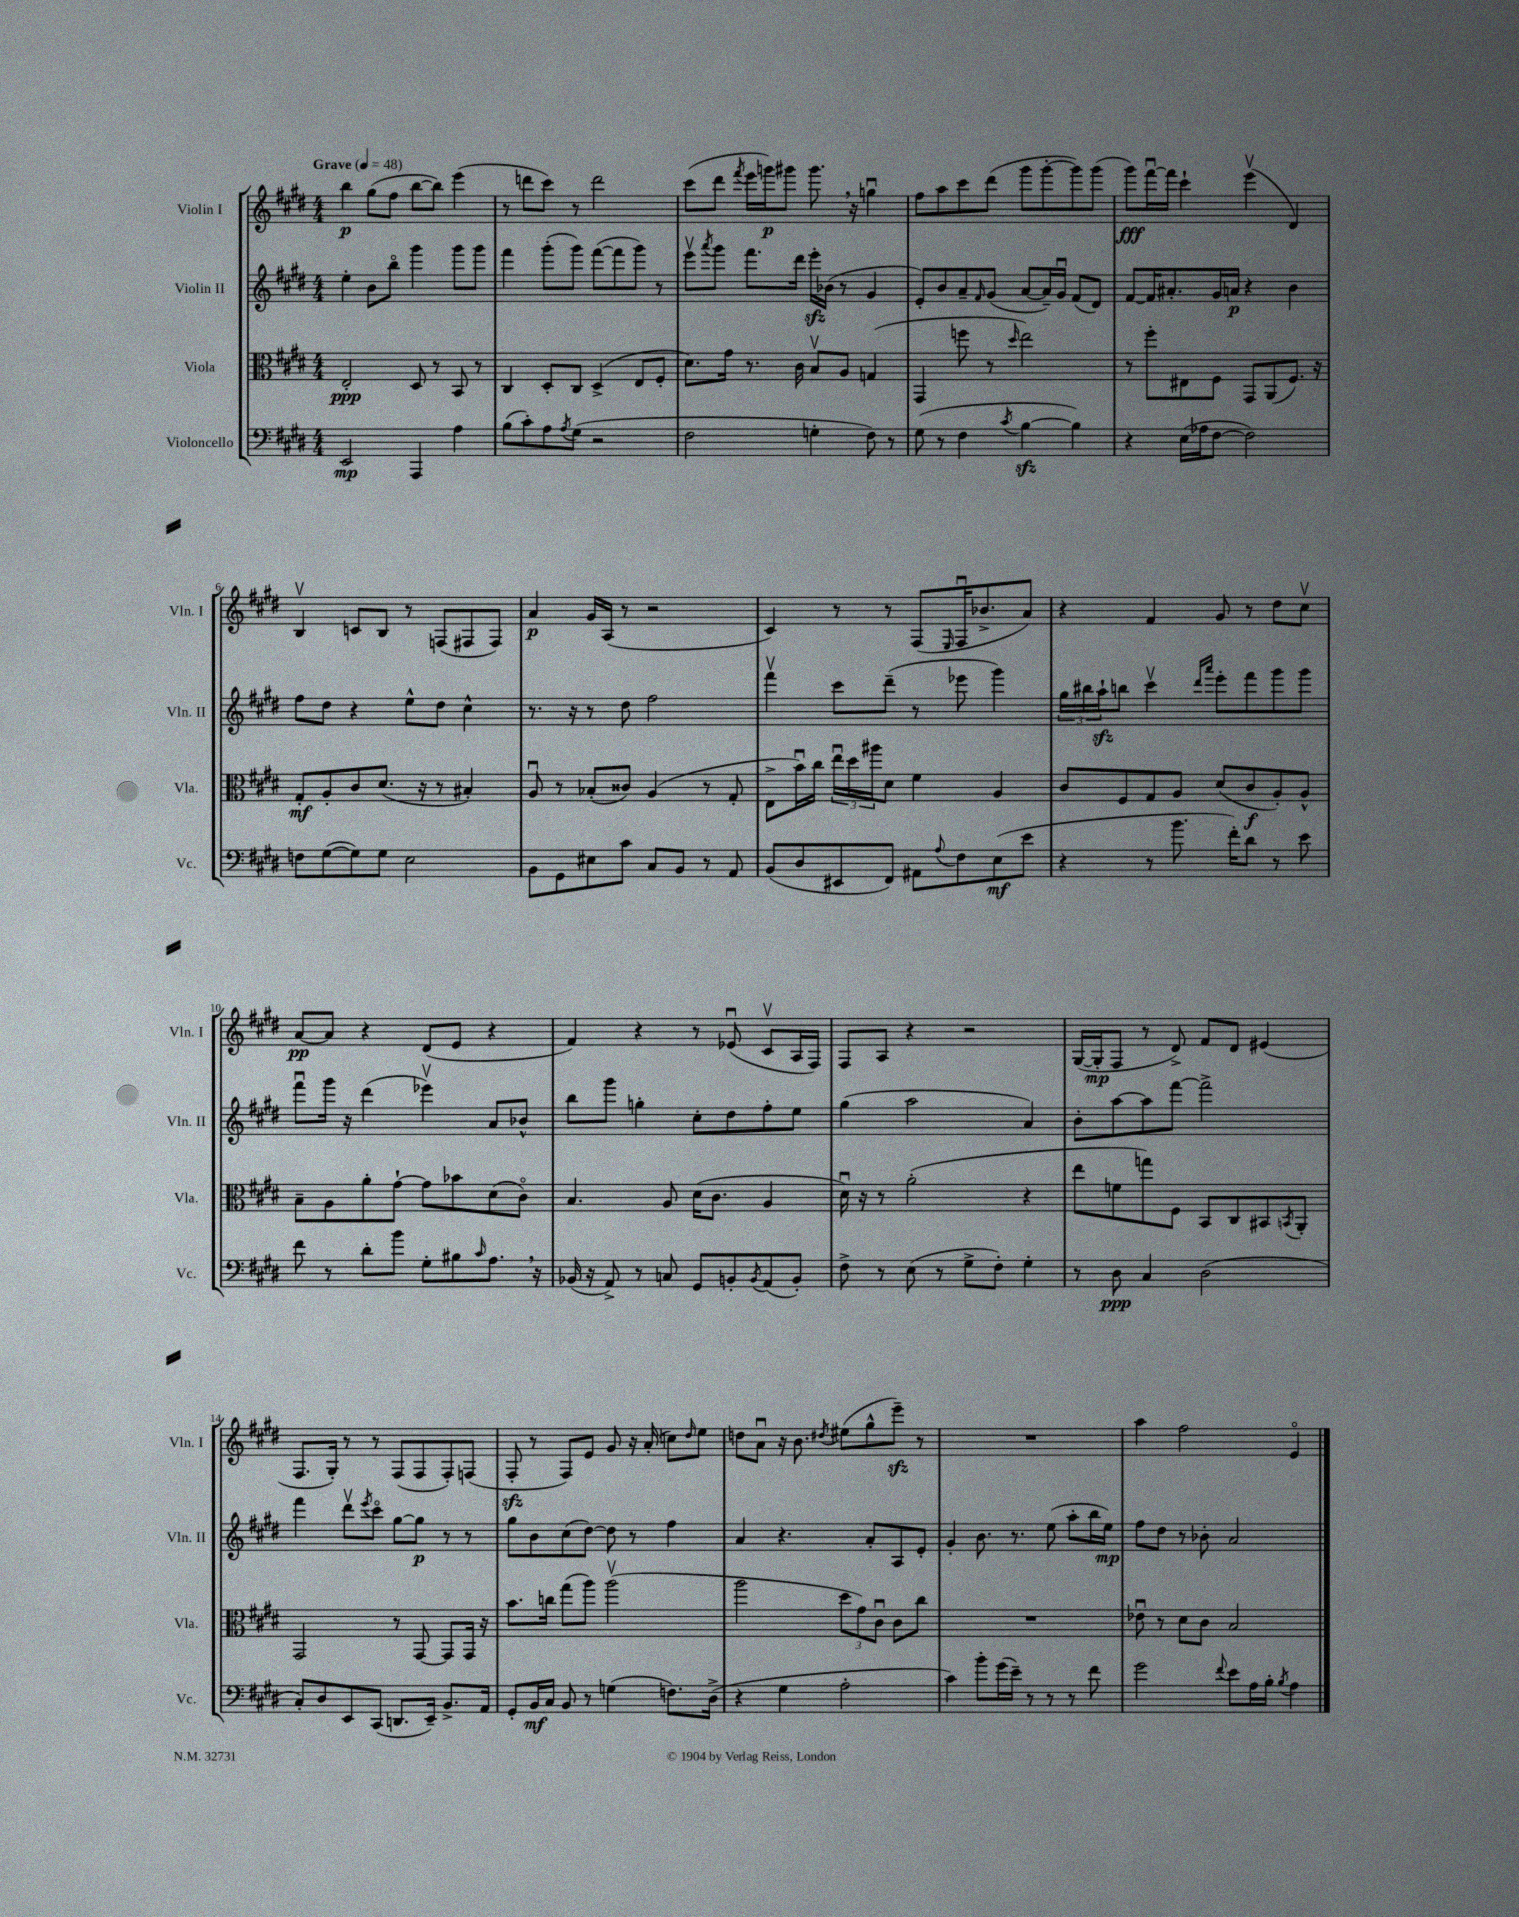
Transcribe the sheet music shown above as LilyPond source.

<<
\new StaffGroup <<
\new Staff = "s0" \with { instrumentName = "Violin I" shortInstrumentName = "Vln. I" } {
    \clef treble \key e \major \numericTimeSignature \time 4/4 \tempo "Grave" 4 = 48
    b''4\p gis''8( fis''8 b''8~ b''8) e'''4( |
    r8 d'''8 cis'''8) r8 d'''2 |
    cis'''8( dis'''8 \acciaccatura { fis'''8 } e'''16 g'''16\p) gis'''8 gis'''8. \breathe r16 g''4\downbow |
    fis''8 a''8 cis'''8 dis'''8( gis'''8 gis'''8~-. gis'''8) gis'''8( |
    gis'''8\fff) fis'''16~\downbow fis'''16 cis'''4-! e'''4\upbow( dis'4) |
    b4\upbow c'8 b8 r8 f8( fis8 fis8) |
    a'4\p gis'16 a16( r8 r2 |
    cis'4) r8 r8 fis8( \grace { e16 } fis16\downbow bes'8.-> a'8) |
    r4 fis'4 gis'8 r8 dis''8 cis''8\upbow |
    a'8~\pp a'8 r4 dis'8( e'8 r4 |
    fis'4) r4 r8 ees'8\downbow( cis'8\upbow a16 fis16) |
    fis8 a8 r4 r2 |
    gis16~( gis16-.\mp fis8 r8 dis'8->) fis'8 dis'8 eis'4( |
    fis8. gis16-.) r8 r8 fis8( fis8 fis8-.) f8( |
    fis8-.\sfz r8 fis8) e'8 gis'8 r16 a'16-.( c''8) \grace { dis''16 } e''8 |
    d''8 a'8\downbow r16 b'8. \acciaccatura { dis''8 } eis''8( gis''8-^ e'''8--\sfz) r8 |
    R1 |
    a''4 fis''2 e'4\flageolet \bar "|." |
}
\new Staff = "s1" \with { instrumentName = "Violin II" shortInstrumentName = "Vln. II" } {
    \clef treble \key e \major \numericTimeSignature \time 4/4
    e''4-. b'8 b''8\flageolet gis'''4 gis'''8 gis'''8 |
    fis'''4 gis'''8-.( gis'''8) fis'''8~( fis'''8 gis'''8) r8 |
    e'''8\upbow \acciaccatura { a'''8 } gis'''8 fis'''8. dis'''16 e'''16-.\sfz bes'16( r8 gis'4 |
    e'8-.) b'8 a'8-- \grace { fis'16 } gis'8( a'8~ a'16--) gis'16\downbow fis'8( dis'8) |
    fis'8~ fis'16 ais'8.-. gis'16 a'16\p r4 b'4 |
    fis''8 dis''8 r4 e''8-^ dis''8 cis''4-^ |
    r8. r16 r8 dis''8 fis''2 |
    fis'''4\upbow cis'''8 dis'''8--( r8 ees'''8 gis'''4) |
    \tuplet 3/2 { gis''16 bis''16 a''16-!\sfz } b''8 cis'''4\upbow \grace { dis'''16 a'''16 } e'''8-. fis'''8 gis'''8 gis'''8 |
    fis'''8\downbow gis'''16 r16 dis'''4( ees'''4\upbow) a'8 bes'8-^ |
    b''8 gis'''8 g''4-. cis''8-. dis''8 fis''8-. e''8 |
    gis''4( a''2 a'4) |
    b'8-. a''8~ a''8 fis'''8~ fis'''2-> |
    fis'''4 dis'''8\upbow \acciaccatura { e'''8 } cis'''8\flageolet gis''8~ gis''8\p r8 r8 |
    gis''8 b'8 cis''8( dis''8~) dis''8 r8 fis''4 |
    a'4 r4. a'8-. a8 e'8-. |
    gis'4-. b'8. r8. e''8( a''8-. b''16 e''16\mp) |
    fis''8 dis''8 r8 bes'8-. a'2 \bar "|." |
}
\new Staff = "s2" \with { instrumentName = "Viola" shortInstrumentName = "Vla." } {
    \clef alto \key e \major \numericTimeSignature \time 4/4
    e2-.\ppp dis8 r8 b,8 r8 |
    cis4 dis8-. cis8 dis4->( e8 fis8-. |
    dis'8.) gis'16 r8. cis'16 b8\upbow a8 g4( |
    gis,4 f''8 r8 \grace { dis''16 } e''2) |
    r8 fis''8-. eis8 fis8 gis,8 a,8( fis8.) r16 |
    gis8-.\mf a8-. cis'8 dis'8.( r16 r8 bis4-.) |
    a8\downbow r8 bes8-.( cisis'8) a4( r8 gis8-. |
    e8-> b'16\downbow) cis''16 \tuplet 3/2 { e''16\downbow dis''16 ais''16 } dis'8 fis'4 a4 |
    cis'8 fis8 gis8 a8 dis'8( cis'8\f a8-.) a8-^ |
    b8-- a8 a'8-. gis'8~-! gis'8 bes'8 dis'8( cis'8\flageolet) |
    b4. a8 dis'16( cis'8. a4 |
    dis'16\downbow) r16 r8 a'2-.( r4 |
    e''8 f'8 g''8) fis8 b,8 cis8 bis,8 \acciaccatura { b,8 } a,8-. |
    gis,2 r8 gis,8~ gis,8 gis,16 r16 |
    b'8. c''16 gis''8( a''8) a''2\upbow( |
    a''2 \tuplet 3/2 { dis''8 gis'8) cis'8\downbow } cis'8 cis''8 |
    R1 |
    ees'8\downbow r8 dis'8 cis'8 b2 \bar "|." |
}
\new Staff = "s3" \with { instrumentName = "Violoncello" shortInstrumentName = "Vc." } {
    \clef bass \key e \major \numericTimeSignature \time 4/4
    e,2\mp a,,4 a4 |
    b8( cis'8-.) a8 \acciaccatura { a8 } gis8( r2 |
    fis2 g4-. fis8) r8 |
    gis8( r8 fis4 \acciaccatura { cis'8 } b4~\sfz b4) |
    r4 e16( aes16 fis8~ fis2) |
    f8 gis8~( gis8) gis8 e2 |
    b,8 gis,8 eis8 cis'8 cis8 b,8 r8 a,8 |
    b,8( dis8 eis,8 fis,8) ais,8 \appoggiatura { a8 } fis8 e8\mf( e'8 |
    r4 r8 b'8. fis'16-.) dis'8 r8 e'8 |
    fis'8 r8 dis'8-. b'8 gis8-. bis8 \grace { cis'16 } a8. \breathe r16 |
    bes,16( r16 a,8->) r8 c8 gis,8 b,8-. \acciaccatura { b,8 } a,8( b,8-.) |
    fis8-> r8 e8( r8 gis8-> fis8-.) gis4-. |
    r8 dis8\ppp cis4 dis2( |
    cis8-.) dis8 e,8 cis,8( d,8. e,16--) b,8.-> a,16 |
    gis,8-. b,16\mf cis16 b,8 r8 g4( f8.) dis16->( |
    r4 gis4 a2-. |
    cis'4) b'8-. gis'16( e'16--) r8 r8 r8 fis'8 |
    gis'2 \appoggiatura { fis'8 } e'8 a16 b16-. \acciaccatura { b8 } a4 \bar "|." |
}
>>
>>
